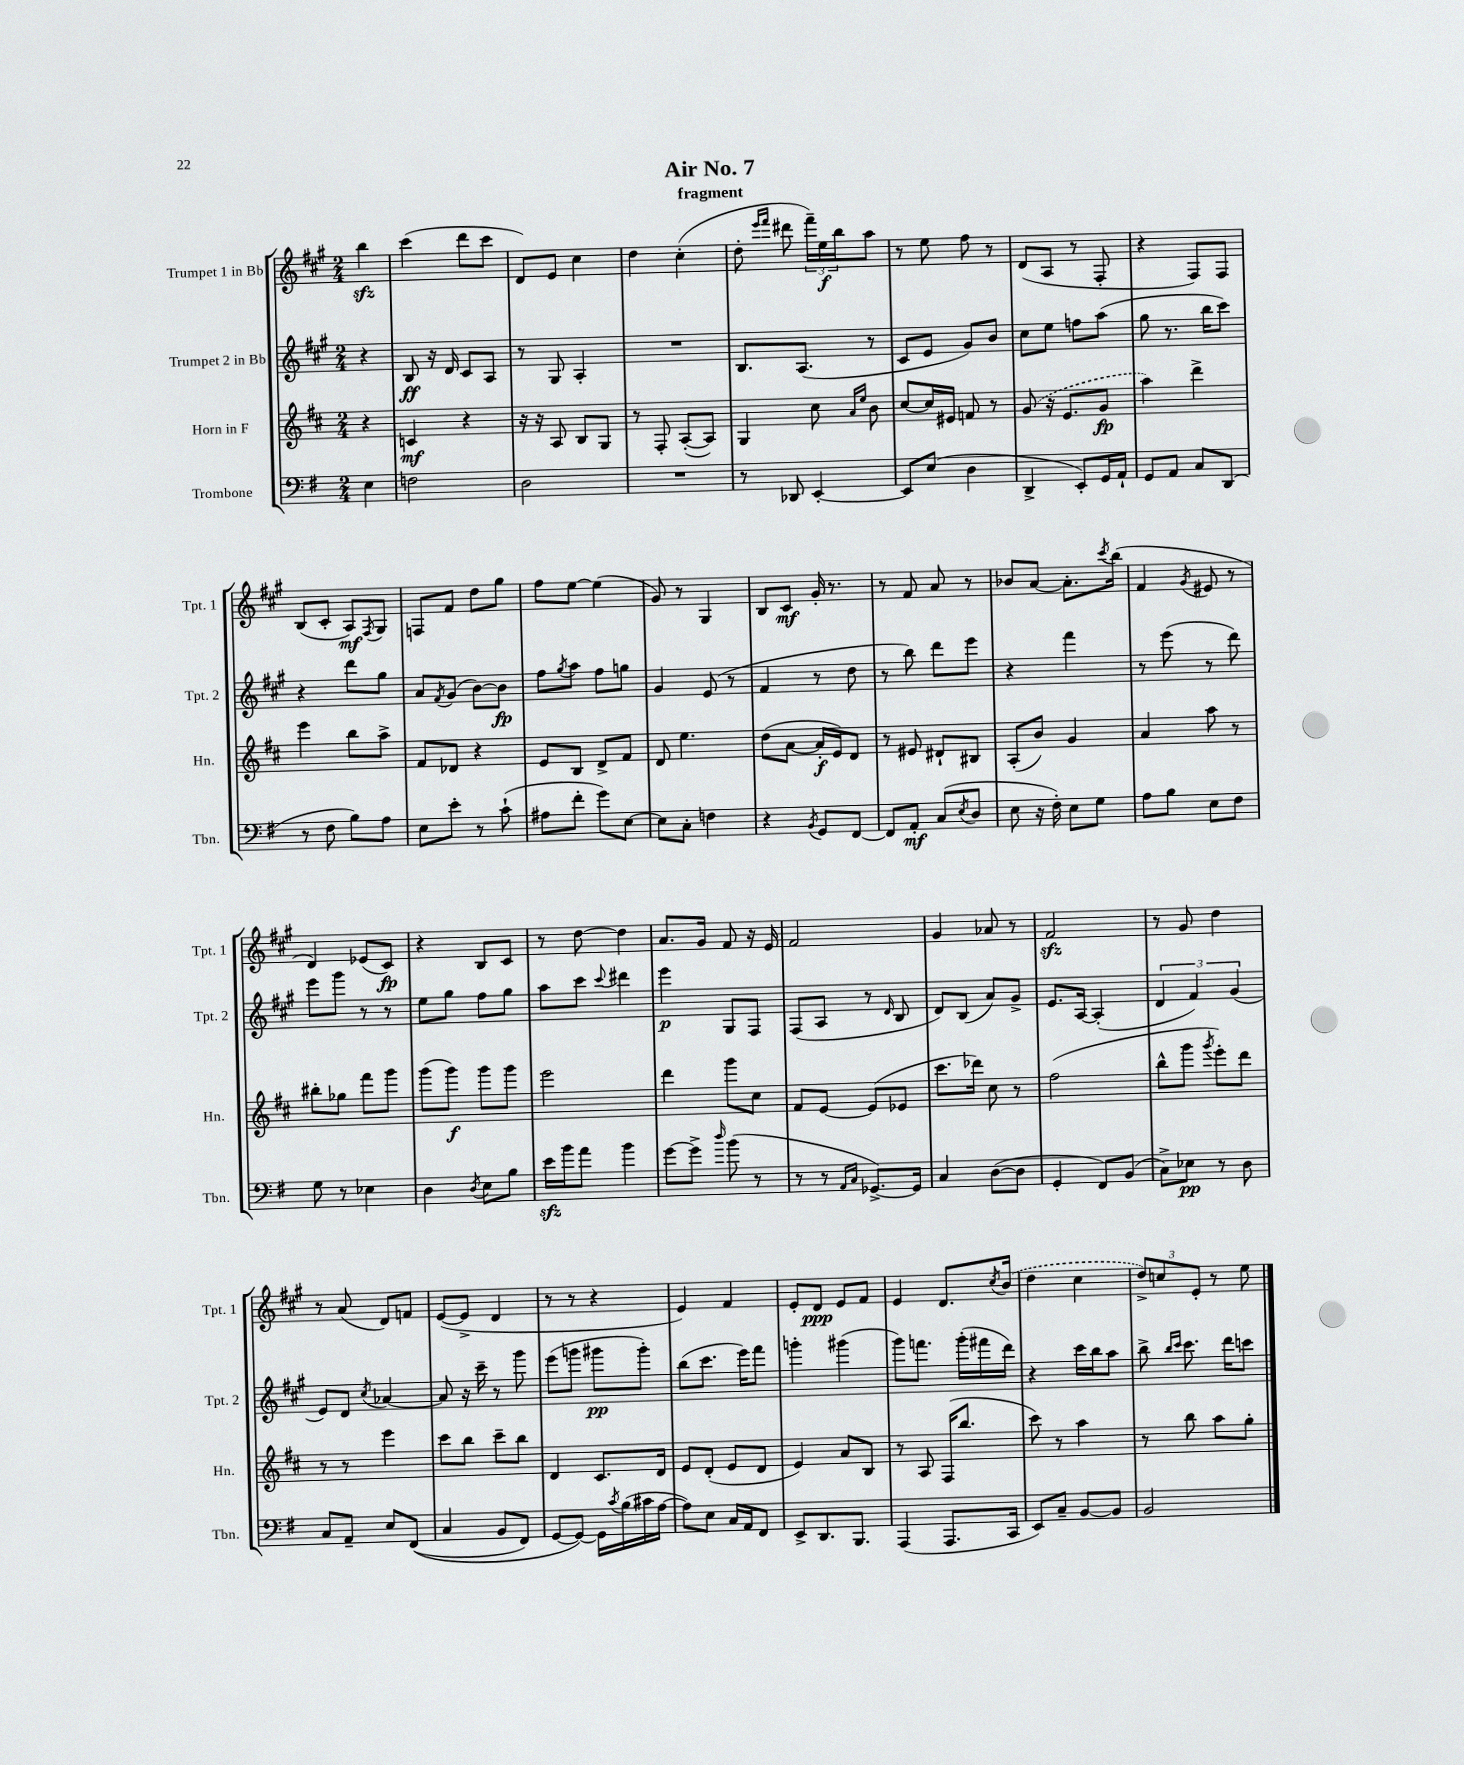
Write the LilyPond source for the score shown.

\header { title = "Air No. 7" subtitle = "fragment" }
<<
\new StaffGroup <<
\new Staff = "s0" \with { instrumentName = "Trumpet 1 in Bb" shortInstrumentName = "Tpt. 1" } {
    \clef treble \key a \major \numericTimeSignature \time 2/4 \partial 4
    b''4\sfz |
    cis'''4( d'''8 cis'''8 |
    d'8) e'8 cis''4 |
    d''4 cis''4-.( |
    d''8-. \grace { e'''16 fis'''16 } dis'''8 \tuplet 3/2 { fis'''16--) e''16\f b''16 } a''8 |
    r8 e''8 fis''8 r8 |
    d'8( a8 r8 fis8-. |
    r4 fis8) fis8 |
    b8( cis'8-. a8\mf) \acciaccatura { fis8 } gis8 |
    f8 fis'8 d''8 gis''8 |
    fis''8 e''8~ e''4( |
    gis'8) r8 gis4 |
    b8 cis'8\mf gis'16-. r8. |
    r8 fis'8 a'8 r8 |
    bes'8 a'8~ a'8.-. \acciaccatura { cis'''8 } b''16( |
    fis'4 \acciaccatura { gis'8 } eis'8 r8 |
    d'4) ees'8( cis'8\fp) |
    r4 b8 cis'8 |
    r8 d''8~ d''4 |
    a'8. gis'16 fis'8 r16 e'16 |
    fis'2 |
    gis'4 aes'8 r8 |
    fis'2\sfz |
    r8 gis'8 d''4 |
    r8 a'8( d'8) f'8 |
    e'8~( e'8-> d'4 |
    r8 r8 r4 |
    e'4) fis'4 |
    e'8-. d'8\ppp e'8 fis'8 |
    e'4 d'8. \acciaccatura { cis''8 } \once \slurDashed b'16( |
    d''4 cis''4 |
    \tuplet 3/2 { d''8->) c''8 e'8-. } r8 e''8 \bar "|." |
}
\new Staff = "s1" \with { instrumentName = "Trumpet 2 in Bb" shortInstrumentName = "Tpt. 2" } {
    \clef treble \key a \major \numericTimeSignature \time 2/4 \partial 4
    r4 |
    b8\ff r16 d'16 cis'8 a8 |
    r8 gis8 a4-. |
    R2 |
    b8. a8.( r8 |
    cis'8 e'8 gis'8) b'8 |
    cis''8 e''8 f''8 a''8( |
    gis''8 r8. b''16 cis'''8) |
    r4 d'''8 gis''8 |
    a'8 \acciaccatura { fis'8 } gis'8( b'8~) b'8\fp |
    fis''8 \acciaccatura { gis''8 } a''8 fis''8 g''8 |
    gis'4 e'8( r8 |
    fis'4 r8 d''8 |
    r8 b''8) d'''8 e'''8 |
    r4 fis'''4 |
    r8 e'''8( r8 d'''8) |
    e'''8 gis'''8 r8 r8 |
    e''8 gis''8 fis''8 gis''8 |
    a''8 cis'''8 \appoggiatura { cis'''8 } dis'''4 |
    e'''4\p gis8 fis8 |
    fis8( a8 r8 \grace { d'16 } b8 |
    d'8) b8( a'8) gis'8-> |
    e'8. a16~ a4-.( |
    \tuplet 3/2 { d'4 fis'4) gis'4( } |
    e'8) d'8 \acciaccatura { cis''8 } aes'4~ |
    aes'8 r16 cis'''16-- r8 gis'''8 |
    e'''8( g'''8 gis'''8\pp gis'''8-.) |
    b''8( cis'''8. e'''16) fis'''8 |
    g'''4-. gis'''4( |
    gis'''8) f'''8. gis'''16-.( fis'''16 d'''16) |
    r4 cis'''16 b''16 a''8 |
    b''8-> \grace { b''16 cis'''16 } cis'''8. d'''16 c'''8 \bar "|." |
}
\new Staff = "s2" \with { instrumentName = "Horn in F" shortInstrumentName = "Hn." } {
    \clef treble \key d \major \numericTimeSignature \time 2/4 \partial 4
    r4 |
    c'4\mf r4 |
    r16 r16 a8 b8 g8 |
    r8 fis8-. a8~-.( a8) |
    g4 cis''8 \grace { a'16 e''16 } b'8 |
    cis''8~ cis''16 eis'16 f'8 r8 |
    \once \slurDashed g'8( r16 e'8. g'8\fp |
    a''4) d'''4-> |
    e'''4 b''8 a''8-> |
    fis'8 des'8 r4 |
    e'8 b8 d'8-> fis'8 |
    d'8 e''4. |
    d''8( a'8~ a'16-.\f e'16) d'8 |
    r8 eis'8 dis'8-! bis8 |
    a8-.( b'8) g'4 |
    a'4 a''8 r8 |
    bis''8-. ges''8 fis'''8 g'''8 |
    g'''8( g'''8\f) g'''8 g'''8 |
    e'''2 |
    d'''4 g'''8 cis''8 |
    fis'8 e'8~ e'8( ees'8 |
    cis'''8. des'''16) cis''8 r8 |
    fis''2( |
    b''8-^ g'''8 \acciaccatura { g'''8 } e'''8-.) d'''8 |
    r8 r8 e'''4 |
    cis'''8 b''8 cis'''8-- b''8 |
    d'4 cis'8. d'16 |
    e'8 d'8-.( e'8 d'8 |
    e'4) a'8 b8 |
    r8 a8 fis16( b''8. |
    cis'''8) r8 a''4 |
    r8 b''8 a''8 g''8-. \bar "|." |
}
\new Staff = "s3" \with { instrumentName = "Trombone" shortInstrumentName = "Tbn." } {
    \clef bass \key g \major \numericTimeSignature \time 2/4 \partial 4
    e4 |
    f2 |
    d2 |
    R2 |
    r8 des,8 e,4~-. |
    e,8 e8( d4 |
    d,4-> e,8-.) g,16 a,16-! |
    g,8 a,8 c8 d,8( |
    r8 fis8 b8) a8 |
    e8 e'8-. r8 c'8-!( |
    ais8 fis'8-. g'8) e8~ |
    e8 c8-. f4 |
    r4 \acciaccatura { b,8 } g,8 fis,8~ |
    fis,8 a,8-.\mf c8( \acciaccatura { e8 } d8 |
    e8 r16 fis16-.) e8 g8 |
    a8 b8 e8 fis8 |
    g8 r8 ees4 |
    d4 \acciaccatura { d8 } e8 b8 |
    e'16\sfz b'16 a'8 b'4 |
    g'8~ g'8-> \grace { d''16 } b'8( r8 |
    r8 r8 \grace { a,16 c16 } ges,8.~->) ges,16 |
    c4 d8~( d8 |
    g,4-. fis,8) b,8( |
    c8->) ees8\pp r8 d8 |
    c8 a,8-- e8 fis,8(\( |
    c4 b,8 fis,8) |
    g,8~ g,8~\) g,16 \acciaccatura { c'8 } b16( cis'16 a16~ |
    a8) e8 c16 a,16 fis,8 |
    e,8-> d,8. b,,8. |
    a,,4( a,,8. c,16 |
    e,8) c8-- b,8~ b,8 |
    b,2 \bar "|." |
}
>>
>>
\layout { \context { \Score \remove "Bar_number_engraver" } }
